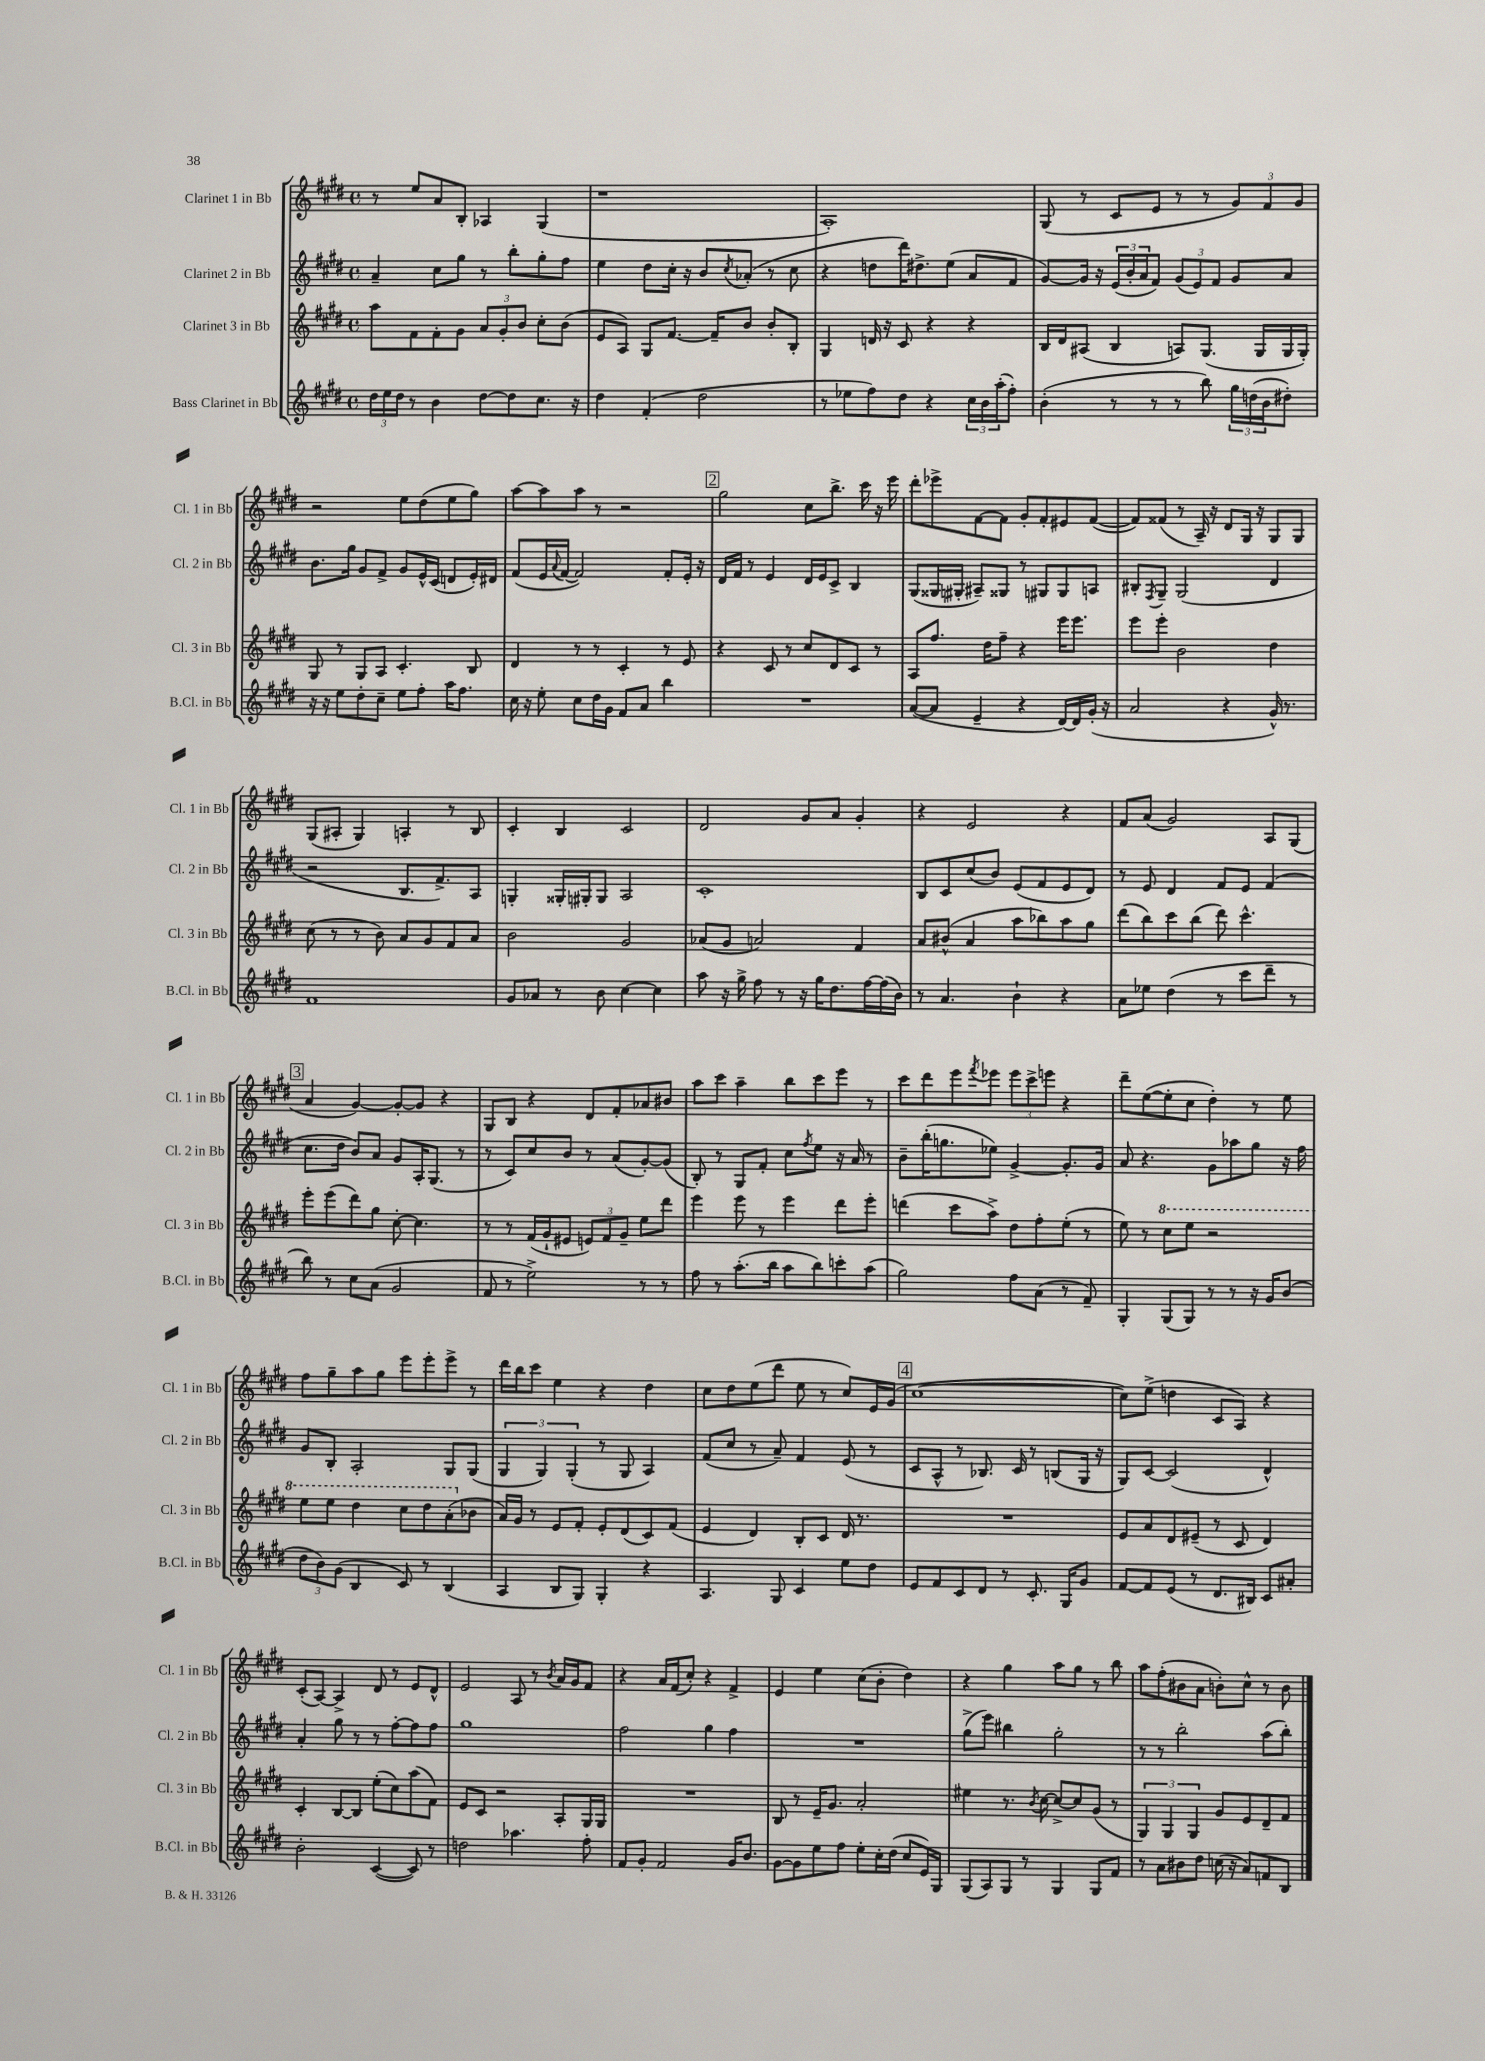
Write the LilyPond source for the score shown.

<<
\new StaffGroup <<
\new Staff = "s0" \with { instrumentName = "Clarinet 1 in Bb" shortInstrumentName = "Cl. 1 in Bb" } {
    \clef treble \key e \major \defaultTimeSignature \time 4/4
    r8 e''8 a'8 b8-. aes4 gis4( |
    r1 |
    a1-.) |
    gis8( r8 cis'8 e'8 r8 r8 \tuplet 3/2 { gis'8) fis'8 gis'8 } |
    r2 e''8 dis''8( e''8 gis''8) |
    a''8~ a''8 a''8 r8 r2 |
    \mark \markup { \box "2" } gis''2 cis''8 b''8.-> cis'''16 r16 e'''16 |
    dis'''8-. ees'''8-> fis'8~ fis'8 gis'8-. fis'8-. eis'8 fis'8~( |
    fis'8) fisis'8( r8 a16--) r16 dis'8 gis16 r16 gis8 gis8 |
    gis8( ais8-. gis4) a4-. r8 b8 |
    cis'4-. b4 cis'2 |
    dis'2 gis'8 a'8 gis'4-. |
    r4 e'2 r4 |
    fis'8 a'8( gis'2) a8 gis8( |
    \mark \markup { \box "3" } a'4 gis'4~) gis'8~-. gis'8 r4 |
    gis8 b8 r4 dis'8 fis'8-. aes'8 bis'8 |
    a''8 cis'''8 a''4-- b''8 cis'''8 e'''8 r8 |
    cis'''8 dis'''8 e'''8 \acciaccatura { fis'''8 } ees'''8 \tuplet 3/2 { ees'''8 cis'''8-> e'''8 } r4 |
    dis'''8-- e''8~( e''8-. cis''8 dis''4-.) r8 e''8 |
    fis''8 gis''8-- a''8 gis''8 e'''8 e'''8-. e'''8-> r8 |
    dis'''16 b''16 cis'''8 e''4 r4 dis''4 |
    cis''8 dis''8 e''8( dis'''8 e''8 r8 cis''8) e'16 gis'16( |
    \mark \markup { \box "4" } cis''1~ |
    cis''8) e''8->( d''4 cis'8 a8) r4 |
    cis'8-.( a8~) a4-> dis'8 r8 e'8 dis'8-^ |
    e'2 a8 r8 \acciaccatura { b'8 } a'16 gis'16 fis'8 |
    r4 a'16 fis'16( cis''8-.) r4 fis'4-> |
    e'4 e''4 cis''8( b'8-. dis''4) |
    r4 gis''4 a''8 gis''8 r8 b''8 |
    a''8 fis''8-.( bis'8 a'8 b'8-.) cis''8-^ r8 b'8 \bar "|." |
}
\new Staff = "s1" \with { instrumentName = "Clarinet 2 in Bb" shortInstrumentName = "Cl. 2 in Bb" } {
    \clef treble \key e \major \defaultTimeSignature \time 4/4
    a'4-- cis''8 gis''8 r8 b''8-. gis''8-. fis''8 |
    e''4 dis''8 cis''16-. r16 b'8 \acciaccatura { cis''8 } aes'8-.( r8 cis''8 |
    r4 d''8 dis'''16) dis''8.-> e''8( a'8 fis'8 |
    gis'8~) gis'16 r16 \tuplet 3/2 { e'16( b'16-. a'16 } fis'8) \tuplet 3/2 { gis'8( e'8) fis'8 } gis'8 a'8 |
    b'8. gis''16 gis'8 fis'8-> gis'8 e'16-^ cis'16( d'8 e'16-.) dis'16 |
    fis'8( e'16 \appoggiatura { a'8 } fis'16~ fis'2) fis'8-. e'16-. r16 |
    \mark \markup { \box "2" } dis'16 fis'16 r8 e'4 dis'16 e'16 cis'8-> b4 |
    gis8( gisis16 gis16-. ais8--) gisis8 r8 gis8 gis8 a8 |
    bis8-. \acciaccatura { fis8 } gis8-- gis2( dis'4 |
    r2 b8. fis'8.->) a8 |
    g4-. gisis16-. gis16-. gis8 a2 |
    cis'1-. |
    b8 cis'8 cis''8( b'8) e'8( fis'8 e'8 dis'8) |
    r8 e'8 dis'4 fis'8 e'8 fis'4( |
    \mark \markup { \box "3" } cis''8. dis''16 b'8) a'8 gis'8 a16-. gis8.( r8 |
    r8 cis'8) cis''8 b'8 r8 a'8( gis'8~-.) gis'8( |
    b8-.) r8 gis8 fis'8-. cis''8 \acciaccatura { fis''8 } e''8 r16 a'16 r8 |
    b'8-- b''16-.( g''8. ees''8) gis'4~-> gis'8.-. gis'16 |
    a'8 r4. gis'8 aes''8 gis''8 r16 fis''16 |
    gis'8 b8-. a2-. gis8 gis8( |
    \tuplet 3/2 { gis4 gis4) gis4-.( } r8 gis8 a4) |
    fis'8( cis''8 r8 a'8--) fis'4 e'8( r8 |
    \mark \markup { \box "4" } cis'8 a8-^ r8 bes8.) cis'16 r8 b8( gis16 r16 |
    gis8) cis'8~ cis'2( dis'4-^) |
    a'4-. gis''8 r8 r8 fis''8~-. fis''8 fis''8 |
    gis''1 |
    fis''2 gis''4 fis''4 |
    R1 |
    gis''8->( e'''8) bis''4 gis''2-. |
    r8 r8 b''2-. a''8( b''8-.) \bar "|." |
}
\new Staff = "s2" \with { instrumentName = "Clarinet 3 in Bb" shortInstrumentName = "Cl. 3 in Bb" } {
    \clef treble \key e \major \defaultTimeSignature \time 4/4
    a''8 fis'8 fis'8-. gis'8 \tuplet 3/2 { a'8 gis'8-. b'8 } cis''8-. b'8( |
    e'8 a8) gis8 fis'8.~ fis'16-- b'8 b'8-. b8-. |
    gis4 d'16 r16 cis'8 r4 r4 |
    b16 dis'16 ais8( b4 a8) gis8.( gis16 gis16 gis16-.) |
    gis8 r8 gis8 a8 cis'4.-. b8 |
    dis'4 r8 r8 cis'4-. r8 e'8 |
    \mark \markup { \box "2" } r4 cis'8 r8 cis''8 dis'8 cis'8 r8 |
    a8 fis''8. dis''16 fis''8-- r4 e'''16 e'''8. |
    e'''8 e'''8-. b'2 dis''4 |
    cis''8( r8 r8 b'8) a'8 gis'8 fis'8 a'8 |
    b'2 gis'2 |
    aes'8( gis'8 a'2) fis'4 |
    a'8 bis'8-^( a'4 a''8 bes''8) a''8 gis''8 |
    dis'''8( b''8) cis'''8 b''8( dis'''8) cis'''4.-^ |
    \mark \markup { \box "3" } e'''8-. e'''8( dis'''8) gis''8 cis''8~-. cis''4. |
    r8 r8 fis'16( gis'16-! eis'8 \tuplet 3/2 { e'8) fis'8 gis'8-- } e''8 dis'''8 |
    e'''4 e'''8 r8 e'''4 dis'''8 e'''8-. |
    d'''4( cis'''8 a''8->) dis''8 fis''8-. e''8-.( r8 |
    e''8) r8 \ottava #1 cis'''8 e'''8 r2 |
    e'''8 e'''8 dis'''4 cis'''8 dis'''8 a''8-.( \ottava #0 bes'8 |
    a'16) gis'16 r8 e'8 fis'8-. e'8-. dis'8( cis'8) fis'8( |
    e'4 dis'4) b8-. cis'8 dis'16 r8. |
    \mark \markup { \box "4" } R1 |
    e'8 a'8 dis'8 eis'8--( r8 cis'8 dis'4) |
    cis'4-. b8~ b8 e''8-.( cis''8) a''8( fis'8) |
    e'8 cis'8 r2 a8-. gis16 gis16 |
    R1 |
    b8 r8 e'16-- gis'8. a'2-. |
    eis''4 r8. \acciaccatura { b'8 } cis''16~ cis''8~-> cis''8 gis'8( r8 |
    \tuplet 3/2 { gis4) gis4 gis4 } gis'8 e'8 dis'8-- fis'8 \bar "|." |
}
\new Staff = "s3" \with { instrumentName = "Bass Clarinet in Bb" shortInstrumentName = "B.Cl. in Bb" } {
    \clef treble \key e \major \defaultTimeSignature \time 4/4
    \tuplet 3/2 { dis''16 e''16 dis''16 } r8 b'4 dis''8~ dis''8 cis''8. r16 |
    dis''4 fis'4-.( dis''2 |
    r8 ees''8 fis''8) dis''8 r4 \tuplet 3/2 { cis''16 b'16 a''16-.( } fis''8-.) |
    b'4-.( r8 r8 r8 b''8) \tuplet 3/2 { gis''16 d''16( b'16 } dis''8-.) |
    r16 r16 e''8 dis''8-. cis''8-- e''8 fis''8-. a''16 fis''8. |
    cis''16 r16 e''8-. cis''8 dis''16 gis'16 fis'8 a'8 b''4 |
    \mark \markup { \box "2" } R1 |
    a'8~( a'8 e'4-- r4 dis'16~) dis'16 gis'16-.( r16 |
    a'2 r4 gis'16-^) r8. |
    fis'1 |
    gis'8 aes'8 r8 b'8 cis''4~ cis''4 |
    a''8 r16 gis''16-> fis''8 r8 r16 gis''16 dis''8. fis''16~ fis''16( b'16) |
    r8 a'4. b'4-! r4 |
    a'8 ees''8 dis''4( r8 cis'''8 dis'''8-- r8 |
    \mark \markup { \box "3" } b''8) r8 cis''8 a'8( gis'2 |
    fis'8 r8 e''2->) r8 r8 |
    fis''8 r8 a''8.-.( b''16 a''8 b''8) c'''8-. a''8( |
    gis''2) fis''8 a'8( r8 fis'8--) |
    gis4-. gis8( gis8) r8 r8 r16 gis'16 b'8( |
    \tuplet 3/2 { dis''8 b'8) gis'8( } b4 cis'8) r8 b4( |
    a4 b8 gis8) gis4-. r4 |
    a4. gis8 cis'4 e''8 dis''8 |
    \mark \markup { \box "4" } e'8 fis'8 cis'8 dis'8 r8 cis'8.-. gis16 gis'8 |
    fis'8~ fis'8 e'8( r8 dis'8. bis16) cis'8 ais'8-. |
    b'2-. cis'4~( cis'8) r8 |
    d''2 aes''4. fis''8-. |
    fis'8 gis'8-. fis'2 gis'16 b'8. |
    gis'8~ gis'8 e''8 fis''8 e''8-. cis''16-. dis''16( cis''8 e'16) gis16 |
    gis8( a8) gis8 r8 gis4 gis8 fis'8 |
    r8 a'8 bis'8 dis''8 c''16( r16 a'8) f'8 b8 \bar "|." |
}
>>
>>
\layout { \context { \Score \remove "Bar_number_engraver" } }
